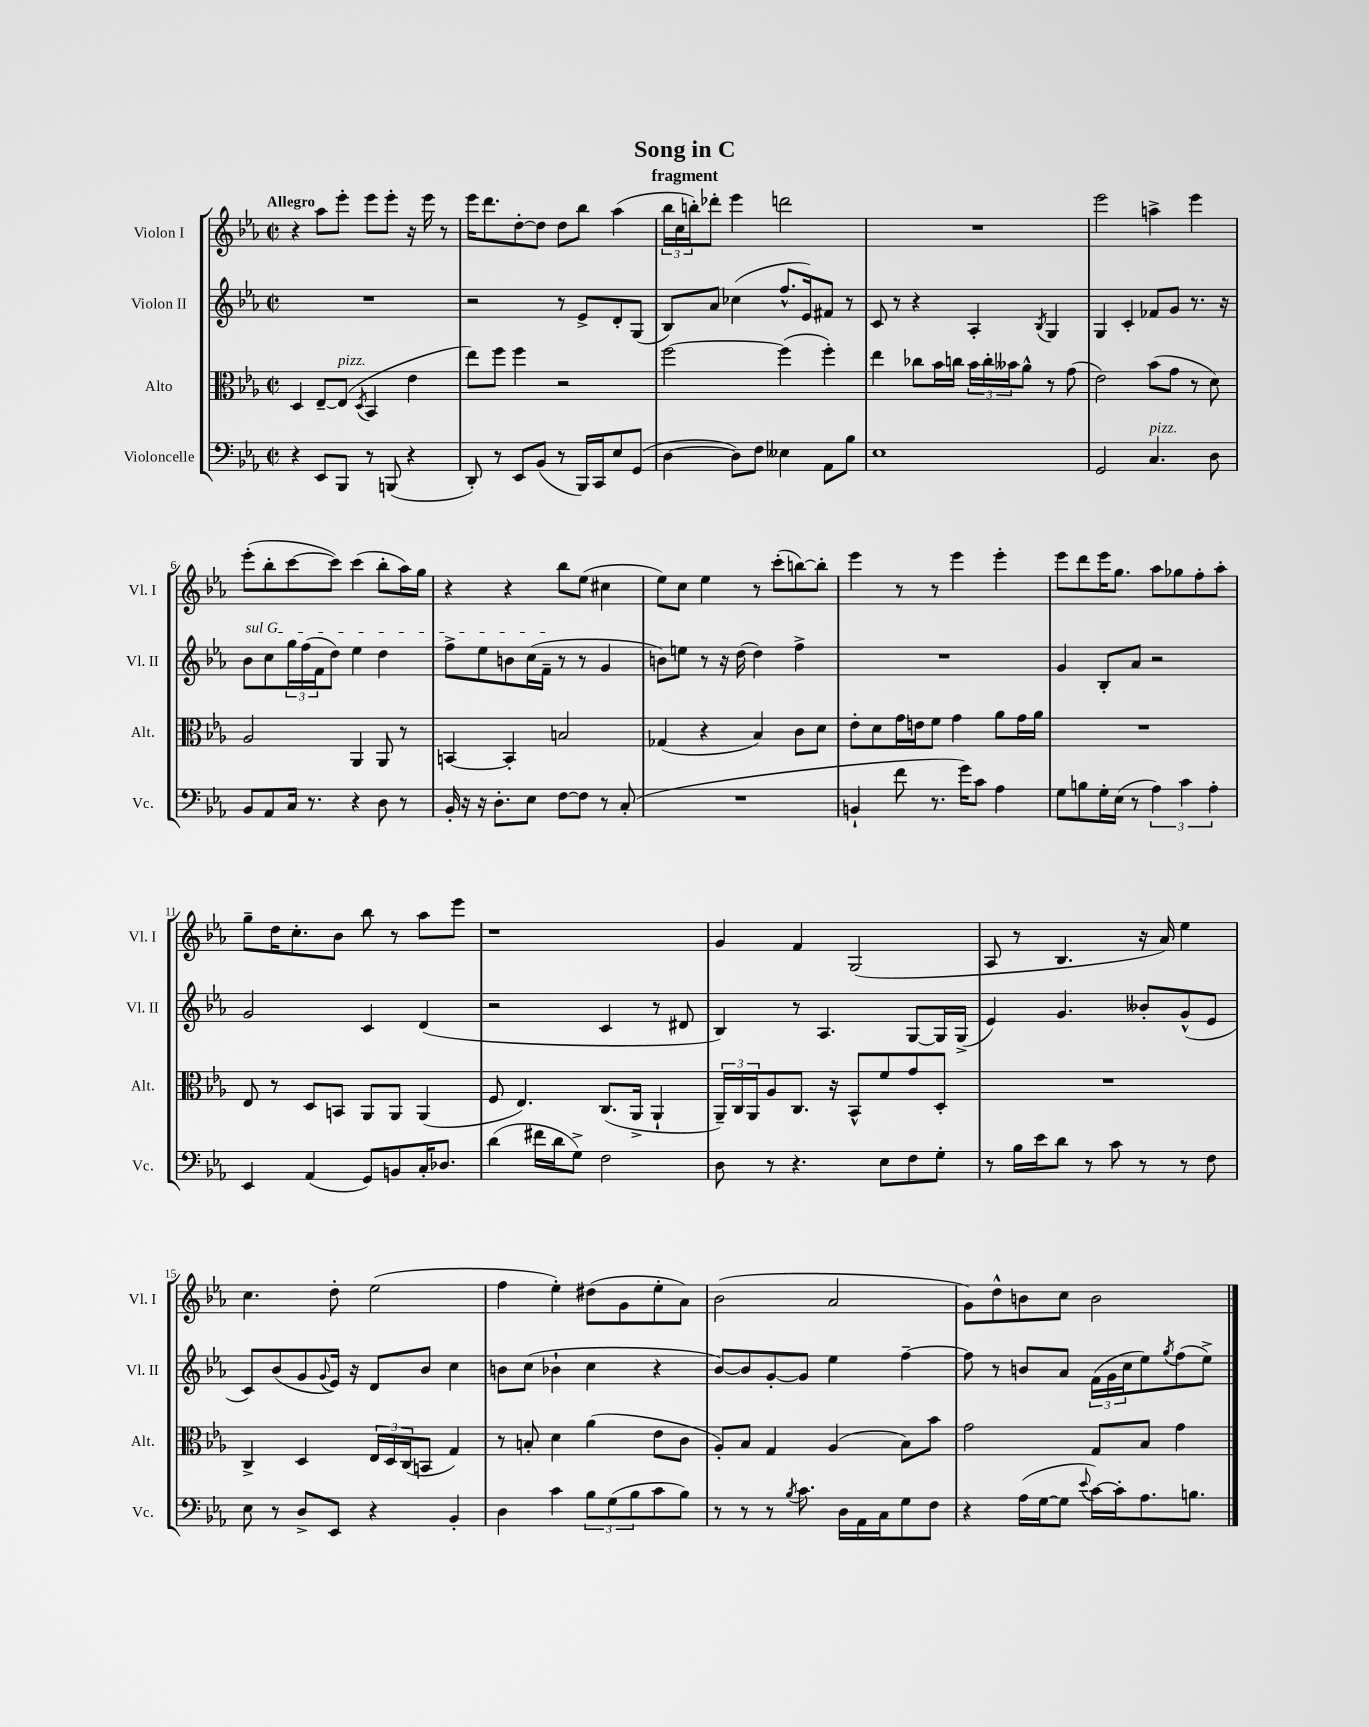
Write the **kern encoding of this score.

**kern	**kern	**kern	**kern
*part4	*part3	*part2	*part1
*staff4	*staff3	*staff2	*staff1
*I"Violoncelle	*I"Alto	*I"Violon II	*I"Violon I
*I'Vc.	*I'Alt.	*I'Vl. II	*I'Vl. I
*clefF4	*clefC3	*clefG2	*clefG2
*k[b-e-a-]	*k[b-e-a-]	*k[b-e-a-]	*k[b-e-a-]
*M2/2	*M2/2	*M2/2	*M2/2
*met(c|)	*met(c|)	*met(c|)	*met(c|)
=1	=1	=1	=1
!	!	!	!LO:TX:a:B:t=Allegro
4r	4D/	1r	4r
8EE-/L	[8E-~/L	.	8aa-\L
!	!LO:TX:a:i:t=pizz.	!	!
8BBB-/J	(8E-/J]	.	8eee-'\J
.	8qD/	.	.
8r	4BB-/	.	8eee-\L
(8BBBn/	.	.	8eee-'\J
4r	4e-\	.	16r
.	.	.	16eee-\
.	.	.	8r
=2	=2	=2	=2
8DD'/)	8ee-\L)	2r	16eee-\KL
.	.	.	8.ddd\
8r	8ff\J	.	.
8EE-/L	4ff\	.	[8dd'\
(8BB-/J	.	.	8dd\J]
8r	2r	8r	8dd\L
16BBB-/LL)	.	8e-^/L	8bb-\J
16CC/J	.	.	.
8E-/	.	8d'/	(4aa-\
(8GG/J	.	(8G/J	.
=3	=3	=3	=3
[4D\	[2ff\	8B-/L)	24bb-\LL
.	.	.	24cc\
.	.	.	24bbn'\J)
.	.	8a-/J	8ddd-X'\J
8D\L])	.	(4cc-X\	4eee-\
8F\J	.	.	.
4E--X\	(4ff\]	8.ff^^/L	2dddn\
.	.	16e-/k)	.
8AA-\L	4ff'\)	8f#X/J	.
8B-\J	.	8r	.
=4	=4	=4	=4
1E-	4ee-\	8c/	1r
.	.	8r	.
.	8cc-X\L	4r	.
.	16b-\L	.	.
.	16ccn\JJ	.	.
.	24b-\LL	4A-'/	.
.	24cc'\	.	.
.	24b--X\J	.	.
.	8a-^^\J	.	.
.	.	8qB-/	.
.	8r	4G/	.
.	(8g\	.	.
=5	=5	=5	=5
2GG/	2e-\)	4G/	2eee-\
.	.	4c'/	.
!LO:TX:a:i:t=pizz.	!	!	!
4.C/	(8b-\L	8f-X/L	4aan^\
.	8g\J	8g/J	.
.	8r	8.r	4eee-\
8D\	8d\)	.	.
.	.	16r	.
!!LO:LB:g=z
=6	=6	=6	=6
!	!	!LO:TX:a:i:t=sul G	!
8BB-/L	2A-/	8b-\L	(8eee-'\L
8AA-/	.	8cc\	8bb-'\
16C/Jk	.	24gg\L	[8ccc\
.	.	(24ff\	.
8.r	.	.	.
.	.	24f\J	.
.	.	8dd\J)	8ccc\J])
4r	4AA-/	4ee-\	(4ccc\
8D\	8AA-/	4dd\	8bb-'\L
8r	8r	.	16aa-\L)
.	.	.	16gg\JJ
=7	=7	=7	=7
16BB-'/	[4BBn/	8ff^\L	4r
16r	.	.	.
16r	.	8ee-\	.
8.D'\L	.	.	.
.	4BB'/]	8bn\	4r
8E-\J	.	(16cc\L	.
.	.	16f~\JJ	.
[8F\L	2Bn/	8r	8bb-\L
8F\J]	.	8r	(8ee-\J
8r	.	4g/	4cc#X\
(8C'/	.	.	.
=8	=8	=8	=8
1r	(4G-X/	8bn\L)	8ee-\L)
.	.	8een\J	8cc\J
.	4r	8r	4ee-\
.	.	16r	.
.	.	(16dd\	.
.	4B-/)	4dd\)	8r
.	.	.	(8ccc'\L
.	8c\L	4ff^\	[8bbn\)
.	8d\J	.	8bb'\J]
=9	=9	=9	=9
4BBn`/	8e-'\L	1r	4eee-\
.	8d\	.	.
8f\	16g\L	.	8r
.	16en\J	.	.
8.r	8f\J	.	8r
.	4g\	.	4eee-\
16g\KL)	.	.	.
8c\J	.	.	.
4A-\	8a-\L	.	4eee-'\
.	16g\L	.	.
.	16a-\JJ	.	.
=10	=10	=10	=10
8G\L	1r	4g/	8eee-\L
8Bn\	.	.	8ddd\
16G'\L	.	8B-'/L	16eee-\K
(16E-\JJ	.	.	8.gg\J
8r	.	8a-/J	.
6A-\)	.	2r	8aa-\L
.	.	.	8gg-X\
6c\	.	.	.
.	.	.	8ff'\
6A-'\	.	.	.
.	.	.	8aa-'\J
!!LO:LB:g=z
=11	=11	=11	=11
4EE-/	8E-/	2g/	8gg~\L
.	8r	.	16dd\K
.	.	.	8.cc'\
(4AA-/	8D/L	.	.
.	8BBn/J	.	8b-\J
8GG/L)	8AA-/L	4c/	8bb-\
8BBn/	8AA-/J	.	8r
16C'/K	(4AA-/	(4d/	8aa-\L
8.D-X/J	.	.	.
.	.	.	8eee-\J
=12	=12	=12	=12
(4d\	8F/	2r	1r
.	4.E-/)	.	.
16f#X\LL	.	.	.
16d\J	.	.	.
8G^\J)	.	.	.
2F\	(8.C/L	4c/	.
.	16AA-^/Jk	.	.
.	4AA-`/	8r	.
.	.	8d#X/	.
=13	=13	=13	=13
8D\	24AA-~/LL)	4B-/)	4g/
.	24C/	.	.
.	24AA-/J	.	.
8r	8A-/	.	.
4.r	8.C/J	8r	4f/
.	.	4.A-/	.
.	16r	.	.
.	8BB-^^/L	.	(2G/
8E-\L	8f/	.	.
8F\	8g/	[8G/L	.
8G'\J	8D'/J	16G/L]	.
.	.	(16G^/JJ	.
=14	=14	=14	=14
8r	1r	4e-/)	8A-/
16B-\LL	.	.	8r
16e-\J	.	.	.
8d\J	.	4.g/	4.B-/
8r	.	.	.
8c\	.	.	.
8r	.	8b--X'/L	16r
.	.	.	16a-/)
8r	.	(8g^^/	4ee-\
8F\	.	8e-/J	.
!!LO:LB:g=z
=15	=15	=15	=15
8E-\	4C^/	8c/L)	4.cc\
8r	.	(8b-/	.
8D^/L	4D/	8g/	.
.	.	8qqg/	.
8EE-/J	.	16e-/Jk)	8dd'\
.	.	16r	.
4r	24E-/LL	8d/L	(2ee-\
.	24D/	.	.
.	(24C/J	.	.
.	8BBn/J	8b-/J	.
4BB-'/	4G/)	4cc\	.
=16	=16	=16	=16
4D\	8r	8bn\L	4ff\
.	8Bn'/	(8cc\J	.
4c\	4d\	4b-X`\	4ee-'\)
12B-\L	(4a-\	4cc\	(8dd#X\L
(12G\	.	.	.
.	.	.	8g\
12B-\	.	.	.
8c\	8e-\L	4r	8ee-'\
8B-\J)	8c\J	.	8a-\J)
=17	=17	=17	=17
8r	8A-'/L)	[8b-/L)	(2b-\
8r	8B-/J	8b-/]	.
8r	4G/	[8g'/	.
8qB-/	.	.	.
8.c\	.	8g/J]	.
.	(4A-/	4ee-\	2a-/
16D\LL	.	.	.
16AA-\	.	.	.
16C\J	.	.	.
8G\	8B-\L)	[4ff~\	.
8F\J	8b-\J	.	.
=18	=18	=18	=18
4r	2g\	8ff\]	8g\L)
.	.	8r	8dd^^\
(16A-\LL	.	8bn/L	8bn\
[16G\J	.	.	.
8G\J]	.	8a-/J	8cc\J
8qqe-/	.	.	.
[16c\LL)	8G/L	(24f\LL	2b\
.	.	24g\	.
16c'\J]	.	.	.
.	.	24cc\J	.
8.A-\	8B-/J	8ee-\)	.
.	.	8qgg/	.
.	4g\	(8ff\	.
8.Bn\J	.	.	.
.	.	8ee-^\J)	.
==	==	==	==
*-	*-	*-	*-
